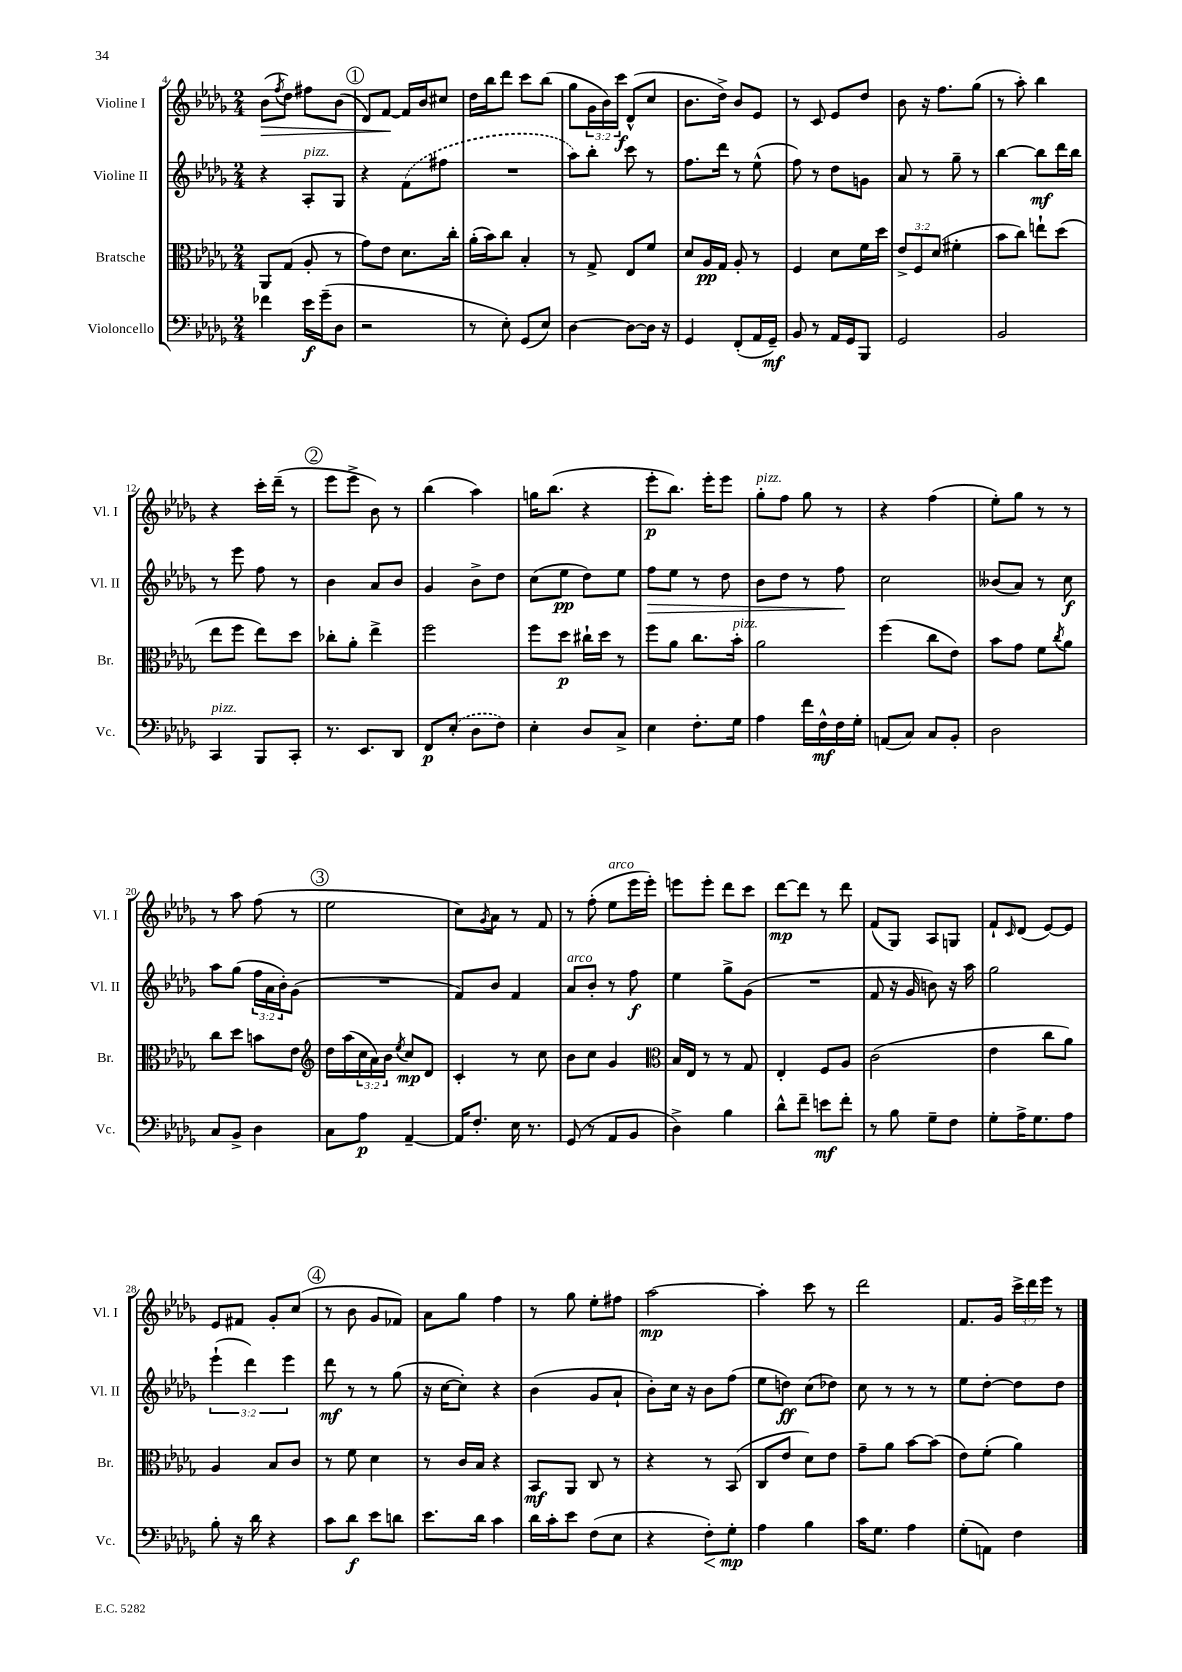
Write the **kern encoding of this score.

**kern	**dynam	**kern	**dynam	**kern	**dynam	**kern	**dynam
*part4	*part4	*part3	*part3	*part2	*part2	*part1	*part1
*staff4	*staff4	*staff3	*staff3	*staff2	*staff2	*staff1	*staff1
*I"Violoncello	*	*I"Bratsche	*	*I"Violine II	*	*I"Violine I	*
*I'Vc.	*	*I'Br.	*	*I'Vl. II	*	*I'Vl. I	*
*clefF4	*	*clefC3	*	*clefG2	*	*clefG2	*
*k[b-e-a-d-g-]	*	*k[b-e-a-d-g-]	*	*k[b-e-a-d-g-]	*	*k[b-e-a-d-g-]	*
*M2/4	*	*M2/4	*	*M2/4	*	*M2/4	*
=4	=4	=4	=4	=4	=4	=4	=4
!	!	!	!	!	!	!	!LO:HP:b
4f-X\	.	8AA-/L	.	4r	.	(8b-\L	>
.	.	.	.	.	.	8qff/	.
.	.	(8G-/J	.	.	.	8dd-\J)	.
!	!	!	!	!LO:TX:a:i:t=pizz.	!	!	!
16e-\LL	f	8A-'/	.	8A-'/L	.	8ff#X\L	.
(16g-~\J	.	.	.	.	.	.	.
8D-\J	.	8r	.	8G-/J	.	(8b-\J	.
!!LO:REH:place=s1:t=1
=5	=5	=5	=5	=5	=5	=5	=5
2r	.	8g-\L)	.	4r	.	8d-/L)	.
.	.	8e-\J	.	.	.	[8f/J	.
.	.	8.d-\L	.	(8f\L	.	16f/LL]	]
.	.	.	.	.	.	16b-/J	.
.	.	.	.	8ff#X\J	.	8cc#X/J	.
.	.	16cc'\Jk	.	.	.	.	.
=6	=6	=6	=6	=6	=6	=6	=6
8r	.	(16a-'\LL	.	2r	.	16dd-\LL	.
.	.	16b-\J)	.	.	.	16bb-\J	.
8E-'\)	.	8cc\J	.	.	.	8ddd-\J	.
(8GG-/L	.	4B-'/	.	.	.	8ccc\L	.
8E-/J)	.	.	.	.	.	(8bb-\J	.
=7	=7	=7	=7	=7	=7	=7	=7
[4D-\	.	8r	.	8aa-\L)	.	8gg-\L	.
.	.	8G-^/	.	8bb-'\J	.	24g-\L	.
.	.	.	.	.	.	24b-\)	.
.	.	.	.	.	.	24ccc\JJ	f
8D-\L_	.	8E-/L	.	8ccc\	.	(8d-^^/L	.
16D-\Jk]	.	8f/J	.	8r	.	8cc/J	.
16r	.	.	.	.	.	.	.
=8	=8	=8	=8	=8	=8	=8	=8
4GG-/	.	8d-/L	.	8.ff\L	.	8.b-\L	.
.	.	16A-/L	pp	.	.	.	.
.	.	16G-/JJ	.	16ddd-\Jk	.	16dd-^\Jk)	.
(8FF'/L	.	8A-'/	.	8r	.	8b-/L	.
16AA-/L	.	8r	.	(8ee-^^\	.	8e-/J	.
16GG-~/JJ)	mf	.	.	.	.	.	.
=9	=9	=9	=9	=9	=9	=9	=9
8BB-/	.	4F/	.	8ff\)	.	8r	.
8r	.	.	.	8r	.	8c/	.
16AA-/LL	.	8d-\L	.	8dd-\L	.	8e-/L	.
16GG-/J	.	.	.	.	.	.	.
8BBB-/J	.	16f\L	.	8gn\J	.	8dd-/J	.
.	.	16dd-\JJ	.	.	.	.	.
=10	=10	=10	=10	=10	=10	=10	=10
2GG-/	.	12e-^/L	.	8a-/	.	8b-\	.
.	.	12F/	.	.	.	.	.
.	.	.	.	8r	.	16r	.
.	.	(12d-/J	.	.	.	.	.
.	.	.	.	.	.	8.ff\L	.
.	.	4f#X'\	.	8gg-~\	.	.	.
.	.	.	.	8r	.	(8gg-\J	.
=11	=11	=11	=11	=11	=11	=11	=11
2BB-/	.	8b-\L	.	[4bb-\	.	8r	.
.	.	8cc\J)	.	.	.	8aa-'\)	.
.	.	8een`\L	.	8bb-\L]	mf	4bb-\	.
.	.	(8dd-\J	.	16ddd-\L	.	.	.
.	.	.	.	16bb-\JJ	.	.	.
!!LO:LB:g=z
=12	=12	=12	=12	=12	=12	=12	=12
!LO:TX:a:i:t=pizz.	!	!	!	!	!	!	!
4CC/	.	8ee-\L	.	8r	.	4r	.
.	.	8ff\J	.	8eee-\	.	.	.
8BBB-/L	.	8ee-\L)	.	8ff\	.	16ccc'\LL	.
.	.	.	.	.	.	(16ddd-~\JJ	.
8CC'/J	.	8dd-\J	.	8r	.	8r	.
!!LO:REH:place=s1:t=2
=13	=13	=13	=13	=13	=13	=13	=13
8.r	.	8cc-X'\L	.	4b-\	.	8eee-\L	.
.	.	8a-'\J	.	.	.	8eee-^\J	.
8.EE-/L	.	.	.	.	.	.	.
.	.	4ee-^\	.	8a-/L	.	8b-\)	.
8DD-/J	.	.	.	8b-/J	.	8r	.
=14	=14	=14	=14	=14	=14	=14	=14
8FF/L	p	2ff\	.	4g-/	.	(4bb-\	.
(8E-'/J	.	.	.	.	.	.	.
8D-\L	.	.	.	8b-^\L	.	4aa-\)	.
8F\J)	.	.	.	8dd-\J	.	.	.
=15	=15	=15	=15	=15	=15	=15	=15
4E-'\	.	8ff\L	.	(8cc\L	.	16ggn\KL	.
.	.	.	.	.	.	(8.bb-\J	.
.	.	8dd-\J	p	8ee-\J	pp	.	.
8D-/L	.	16cc#X`\LL	.	8dd-\L)	.	4r	.
.	.	16dd-\JJ	.	.	.	.	.
8C^/J	.	8r	.	8ee-\J	.	.	.
=16	=16	=16	=16	=16	=16	=16	=16
!	!	!	!	!	!LO:HP:b	!	!
4E-\	.	8ff\L	.	8ff\L	>	8eee-'\L	p
.	.	8a-\J	.	8ee-\J	.	8.bb-\J)	.
8.F'\L	.	8.cc\L	.	8r	.	.	.
.	.	.	.	.	.	16eee-'\KL	.
.	.	.	.	8dd-\	.	8eee-\J	.
!	!	!LO:TX:a:i:t=pizz.	!	!	!	!	!
16G-\Jk	.	16b-'\Jk	.	.	.	.	.
=17	=17	=17	=17	=17	=17	=17	=17
!	!	!	!	!	!	!LO:TX:a:i:t=pizz.	!
4A-\	.	2a-\	.	8b-\L	.	8gg-'\L	.
.	.	.	.	8dd-\J	.	8ff\J	.
16f\LL	.	.	.	8r	.	8gg-\	.
16F^^\	mf	.	.	.	.	.	.
16F\	.	.	.	8ff\	.	8r	.
16G-'\JJ	.	.	.	.	.	.	.
.	.	.	.	.	]	.	.
=18	=18	=18	=18	=18	=18	=18	=18
(8AAn/L	.	(4ff\	.	2cc\	.	4r	.
8C/J)	.	.	.	.	.	.	.
8C/L	.	8cc\L	.	.	.	(4ff\	.
8BB-'/J	.	8e-\J)	.	.	.	.	.
=19	=19	=19	=19	=19	=19	=19	=19
2D-\	.	8b-\L	.	(8b--X/L	.	8ee-'\L)	.
.	.	8g-\J	.	8a-/J)	.	8gg-\J	.
.	.	8f\L	.	8r	.	8r	.
.	.	8qcc/	.	.	.	.	.
.	.	8a-\J	.	8cc\	f	8r	.
!!LO:LB:g=z
=20	=20	=20	=20	=20	=20	=20	=20
8C/L	.	8cc\L	.	8aa-\L	.	8r	.
8BB-^/J	.	8dd-\J	.	(8gg-\J	.	8aa-\	.
4D-\	.	8bn\L	.	24ff\LL	.	(8ff\	.
.	.	.	.	24a-\	.	.	.
.	.	.	.	24b-'\J)	.	.	.
.	.	8e-\J	.	(8g-\J	.	8r	.
!!LO:REH:place=s1:t=3
=21	=21	=21	=21	=21	=21	=21	=21
*	*	*clefG2	*	*	*	*	*
8C\L	.	16dd-\LL	.	2r	.	2ee-\	.
.	.	(16aa-\	.	.	.	.	.
8A-\J	p	24cc\	.	.	.	.	.
.	.	24a-\)	.	.	.	.	.
.	.	24b-\JJ	.	.	.	.	.
.	.	8qee-/	.	.	.	.	.
[4AA-~/	.	8cc/L	mp	.	.	.	.
.	.	8d-/J	.	.	.	.	.
=22	=22	=22	=22	=22	=22	=22	=22
16AA-/KL]	.	4c'/	.	8f/L)	.	8cc\L)	.
8.F'/J	.	.	.	.	.	.	.
.	.	.	.	.	.	8qg-/	.
.	.	.	.	8b-/J	.	8a-\J	.
16E-\	.	8r	.	4f/	.	8r	.
8.r	.	.	.	.	.	.	.
.	.	8cc\	.	.	.	8f/	.
=23	=23	=23	=23	=23	=23	=23	=23
!	!	!	!	!LO:TX:a:i:t=arco	!	!	!
(8GG-/	.	8b-\L	.	8a-/L	.	8r	.
8r	.	8cc\J	.	8b-'/J	.	(8ff'\	.
!	!	!	!	!	!	!LO:TX:a:i:t=arco	!
8AA-/L	.	4g-/	.	8r	.	8ee-\L	.
8BB-/J	.	.	.	8ff\	f	16eee-\L	.
.	.	.	.	.	.	16eee-'\JJ)	.
=24	=24	=24	=24	=24	=24	=24	=24
*	*	*clefC3	*	*	*	*	*
4D-^\)	.	16B-/LL	.	4ee-\	.	8eeen\L	.
.	.	16E-/JJ	.	.	.	.	.
.	.	8r	.	.	.	8eee'\J	.
4B-\	.	8r	.	8gg-^\L	.	8ddd-\L	.
.	.	8G-/	.	(8g-\J	.	8ccc\J	.
=25	=25	=25	=25	=25	=25	=25	=25
8d-^^\L	.	4E-'/	.	2r	.	[8ddd-\L	mp
8f~\J	.	.	.	.	.	8ddd-\J]	.
8en\L	mf	8F/L	.	.	.	8r	.
8f'\J	.	8A-/J	.	.	.	8ddd-\	.
=26	=26	=26	=26	=26	=26	=26	=26
8r	.	(2c\	.	8f/	.	(8f/L	.
8B-\	.	.	.	16r	.	8G-/J)	.
.	.	.	.	16g-/	.	.	.
8G-~\L	.	.	.	8bn\)	.	8A-/L	.
8F\J	.	.	.	16r	.	8Gn/J	.
.	.	.	.	16aa-\	.	.	.
=27	=27	=27	=27	=27	=27	=27	=27
8G-'\L	.	4e-\	.	2gg-\	.	8f`/L	.
.	.	.	.	.	.	16qqc/	.
16A-^\K	.	.	.	.	.	(8d-/J	.
8.G-\	.	.	.	.	.	.	.
.	.	8cc\L	.	.	.	[8e-/L)	.
8A-\J	.	8a-\J)	.	.	.	8e-/J]	.
!!LO:LB:g=z
=28	=28	=28	=28	=28	=28	=28	=28
8B-'\	.	4A-/	.	(6eee-`\	.	8e-/L	.
16r	.	.	.	.	.	8f#X/J	.
.	.	.	.	6ddd-\)	.	.	.
16d-\	.	.	.	.	.	.	.
4r	.	8B-/L	.	.	.	8g-'/L	.
.	.	.	.	6eee-\	.	.	.
.	.	8c/J	.	.	.	(8cc/J	.
!!LO:REH:place=s1:t=4
=29	=29	=29	=29	=29	=29	=29	=29
8c\L	.	8r	.	8ddd-\	mf	8r	.
8d-\J	f	8f\	.	8r	.	8b-\	.
8e-\L	.	4d-\	.	8r	.	8g-/L	.
8dn\J	.	.	.	(8gg-\	.	8f-X/J)	.
=30	=30	=30	=30	=30	=30	=30	=30
8.e-\L	.	8r	.	16r	.	8a-\L	.
.	.	.	.	[16cc\KL	.	.	.
.	.	16c/LL	.	8cc'\J])	.	8gg-\J	.
16d-\Jk	.	16B-/JJ	.	.	.	.	.
4c\	.	4r	.	4r	.	4ff\	.
=31	=31	=31	=31	=31	=31	=31	=31
16d-\LL	.	8BB-/L	mf	(4b-\	.	8r	.
16c'\J	.	.	.	.	.	.	.
8e-\J	.	8AA-/J	.	.	.	8gg-\	.
(8F\L	.	8C/	.	8g-/L	.	8ee-'\L	.
8E-\J	.	8r	.	8a-`/J	.	8ff#X\J	.
=32	=32	=32	=32	=32	=32	=32	=32
4r	.	4r	.	8b-'\L)	.	[2aa-\	mp
.	.	.	.	16cc\Jk	.	.	.
.	.	.	.	16r	.	.	.
!	!LO:HP:b	!	!	!	!	!	!
8F'\L)	<	8r	.	8b-\L	.	.	.
8G-'\J	mp	(8BB-/	.	(8ff\J	.	.	.
.	[	.	.	.	.	.	.
=33	=33	=33	=33	=33	=33	=33	=33
4A-\	.	8C/L	.	8ee-\L	.	4aa-'\]	.
.	.	8e-/J	.	8ddn\J)	ff	.	.
4B-\	.	8d-\L)	.	(8cc\L	.	8ccc\	.
.	.	8e-\J	.	8dd-X\J)	.	8r	.
=34	=34	=34	=34	=34	=34	=34	=34
16c\KL	.	8g-~\L	.	8cc\	.	2ddd-\	.
8.G-\J	.	.	.	.	.	.	.
.	.	8a-\J	.	8r	.	.	.
4A-\	.	[8b-\L	.	8r	.	.	.
.	.	(8b-\J]	.	8r	.	.	.
=35	=35	=35	=35	=35	=35	=35	=35
(8G-'\L	.	8e-\L)	.	8ee-\L	.	8.f/L	.
8AAn\J)	.	(8f'\J	.	[8dd-'\J	.	.	.
.	.	.	.	.	.	16g-/Jk	.
4F\	.	4a-\)	.	8dd-\L]	.	24ccc^\LL	.
.	.	.	.	.	.	24ddd-\	.
.	.	.	.	.	.	24eee-\JJ	.
.	.	.	.	8dd-\J	.	8r	.
==	==	==	==	==	==	==	==
*-	*-	*-	*-	*-	*-	*-	*-
